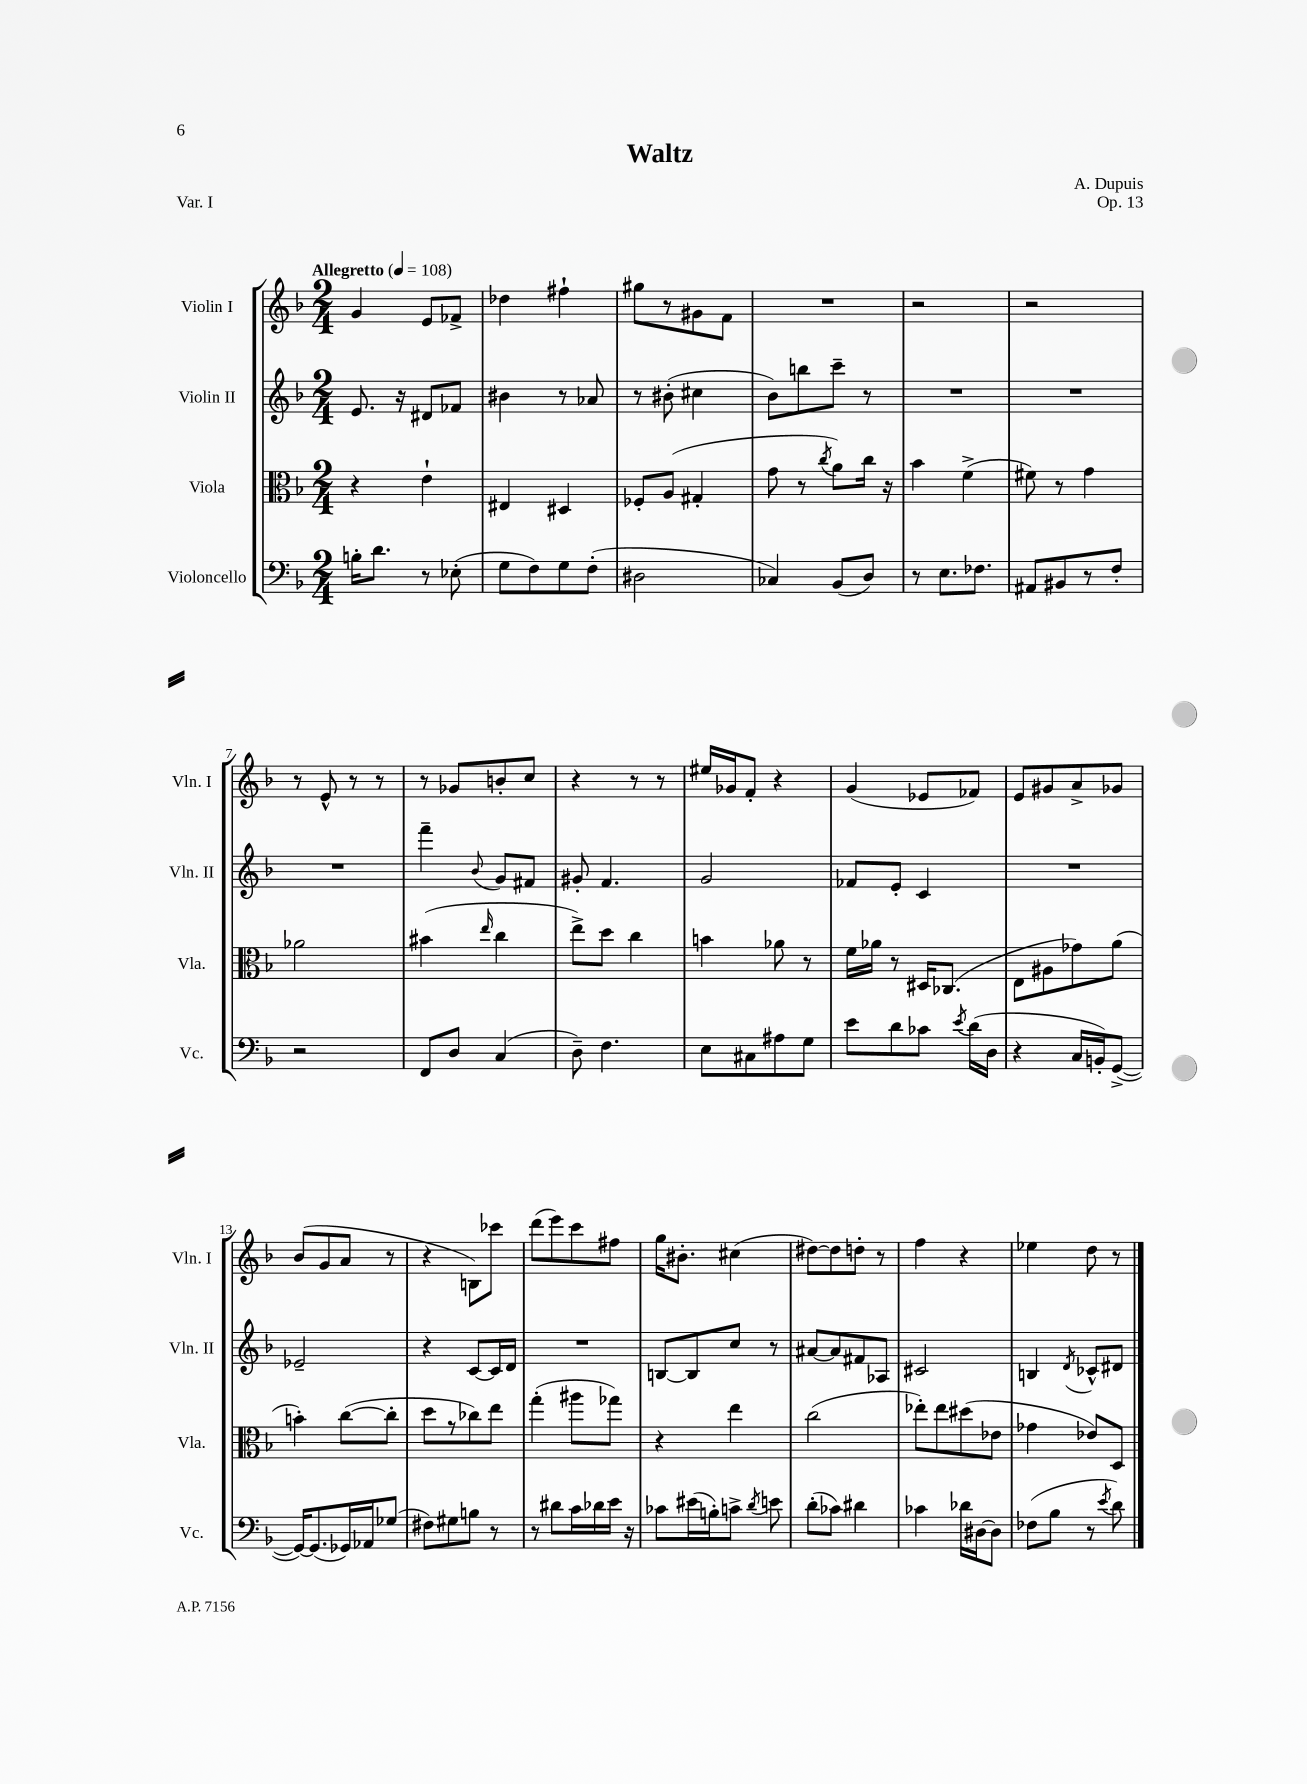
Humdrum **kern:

**kern	**kern	**kern	**kern
*staff4	*staff3	*staff2	*staff1
*clefF4	*clefC3	*clefG2	*clefG2
*k[b-]	*k[b-]	*k[b-]	*k[b-]
*M2/4	*M2/4	*M2/4	*M2/4
*MM108	*MM108	*MM108	*MM108
16B'	4r	8.e	4g
8.d	.	.	.
.	.	16r	.
8r	4e`	8d#	8e
(8E-'	.	8f-	8f-^
=	=	=	=
8G	4E#	4b#	4dd-
8F)	.	.	.
8G	4D#	8r	4ff#`
(8F'	.	8a-	.
=	=	=	=
2D#	8F-'	8r	8gg#
.	(8A	(8b#'	8r
.	4G#'	4cc#	8g#
.	.	.	8f
=	=	=	=
4C-)	8g	8b-)	2r
.	8r	8bb	.
.	8qcc	.	.
(8BB-	8a)	8ccc~	.
8D)	16cc	8r	.
.	16r	.	.
=	=	=	=
8r	4b-	2r	2r
8.E	.	.	.
.	(4f^	.	.
8.F-	.	.	.
=	=	=	=
8AA#	8f#)	2r	2r
8BB#	8r	.	.
8r	4g	.	.
8F'	.	.	.
=	=	=	=
2r	2a-	2r	8r
.	.	.	8e^^
.	.	.	8r
.	.	.	8r
=	=	=	=
8FF	(4b#	4fff~	8r
8D	.	.	8g-
.	16qqee	8qqb-	.
(4C	4cc	8g	8b'
.	.	8f#	8cc
=	=	=	=
8D~)	8ee^)	8g#'	4r
4.F	8dd	4.f	.
.	4cc	.	8r
.	.	.	8r
=	=	=	=
8E	4b	2g	16ee#
.	.	.	16g-
8C#	.	.	8f'
8A#	8a-	.	4r
8G	8r	.	.
=	=	=	=
8e	16f	8f-	(4g
.	16a-	.	.
8d	8r	8e'	.
8c-	16D#	4c	8e-
.	(8.C-	.	.
8qe	.	.	.
(16d	.	.	8f-)
16D	.	.	.
=	=	=	=
4r	8E	2r	8e
.	8A#	.	8g#
16C	8g-)	.	8a^
16BB')	.	.	.
([8GG^	(8a	.	8g-
=	=	=	=
16GG_)	4b')	2e-~	(8b-
(8.GG]	.	.	.
.	.	.	8g
16GG-)	([8cc	.	8a
16AA-	.	.	.
(8G-	8cc']	.	8r
=	=	=	=
8F#)	8dd	4r	4r
8G#	8r	.	.
8B	8cc-)	[8c	8B)
8r	8ee	16c]	8ccc-
.	.	16d	.
=	=	=	=
8r	(4gg'	2r	(8ddd
8d#	.	.	8eee)
16c	8aa#	.	8ccc
16d-	.	.	.
16e	8gg-)	.	8ff#
16r	.	.	.
=	=	=	=
8c-	4r	[8B	16gg
.	.	.	8.b#'
(16e#	.	8B]	.
16B')	.	.	.
8c^	4ee	8cc	(4cc#
8qd	.	.	.
8e	.	8r	.
=	=	=	=
(8d'	(2cc	[8a#	[8dd#)
8c-)	.	8a#]	8dd#]
4d#	.	8f#	8dd'
.	.	8A-	8r
=	=	=	=
4c-	8ee-')	2c#	4ff
.	8ee-	.	.
16d-	(8dd#	.	4r
[16D#	.	.	.
8D#]	8e-	.	.
=	=	=	=
(8F-	4g-	4B	4ee-
8B-	.	.	.
.	.	8qd	.
8r	8e-)	8c-^^	8dd
8qe	.	.	.
8d)	8D	8d#	8r
==	==	==	==
*-	*-	*-	*-
